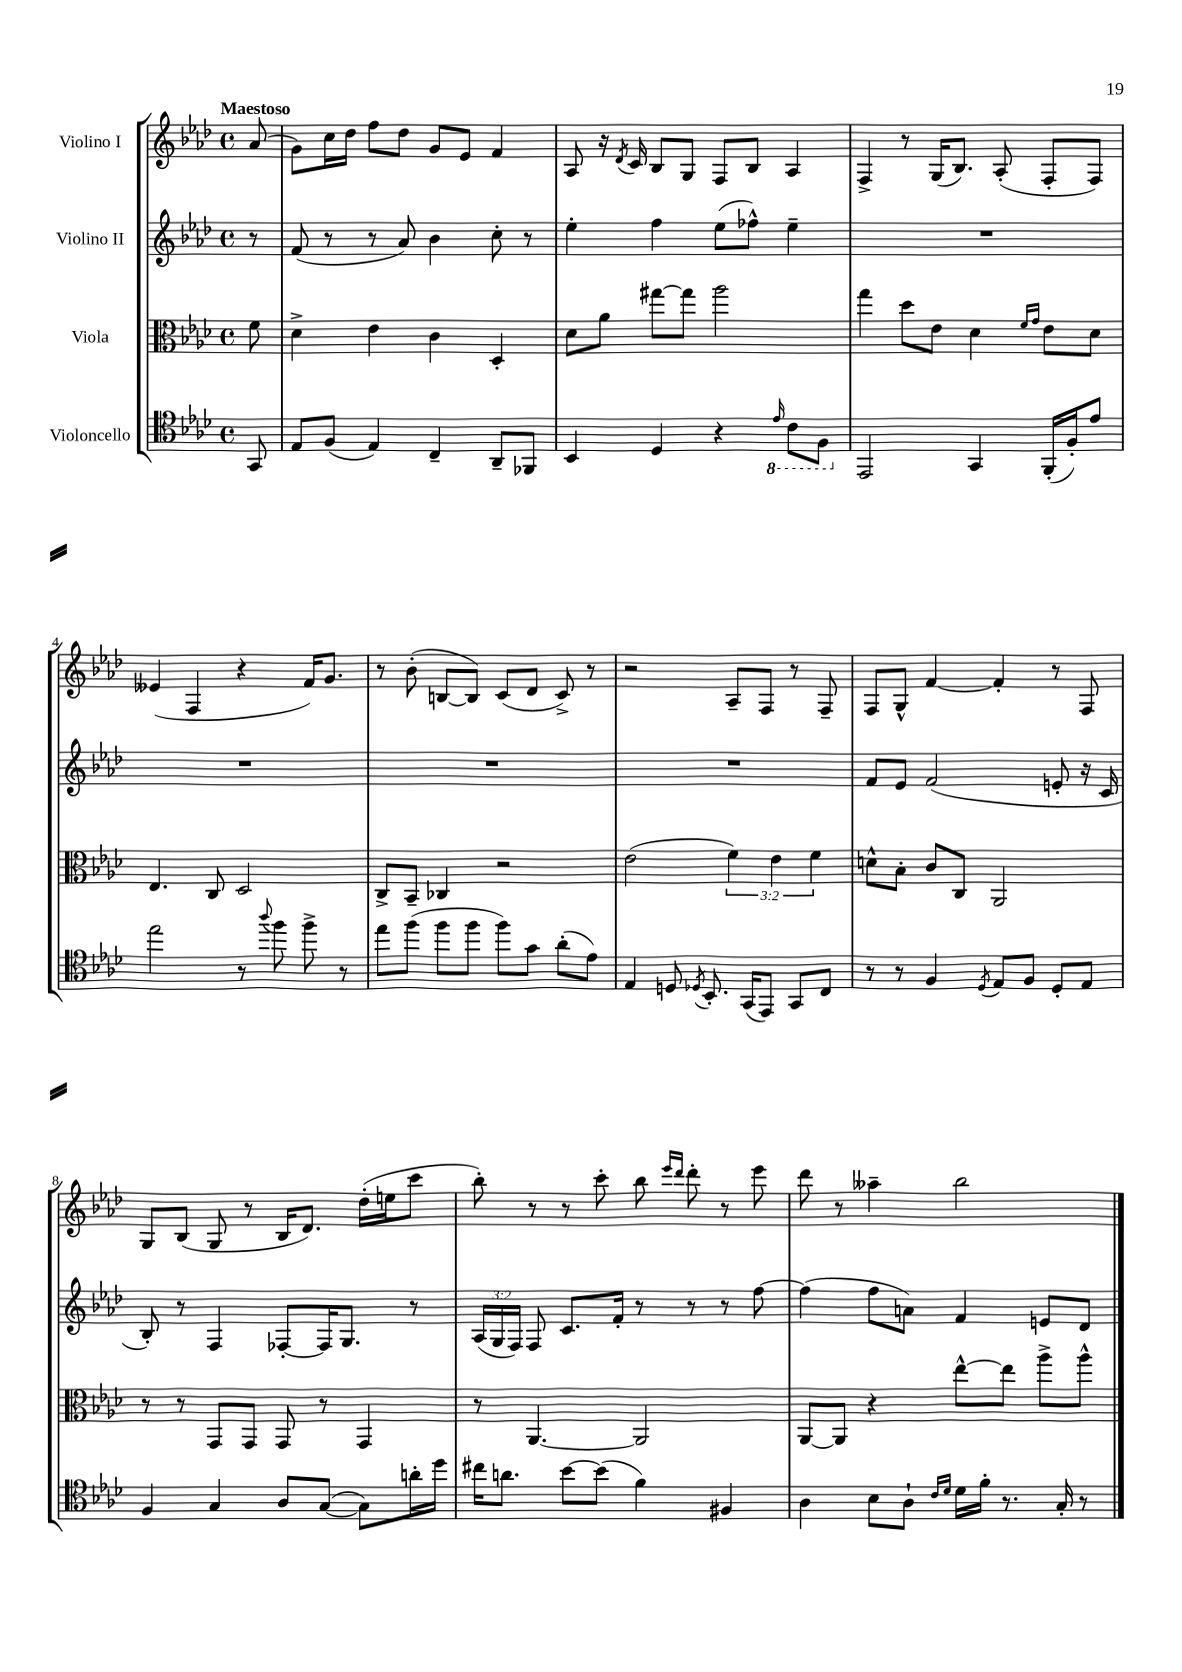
<<
\new StaffGroup <<
\new Staff = "s0" \with { instrumentName = "Violino I" } {
    \clef treble \key aes \major \defaultTimeSignature \time 4/4 \partial 8 \tempo "Maestoso"
    \autoBeamOff aes'8( |
    g'8[) c''16 des''16] f''8[ des''8] g'8[ ees'8] f'4 |
    aes8 r16 \acciaccatura { des'8 } c'16 bes8[ g8] f8[ bes8] aes4 |
    f4-> r8 g16[( bes8.]) aes8-.( f8[-. f8]) |
    eeses'4( f4 r4 f'16[) g'8.] |
    r8 bes'8-.( b8[~ b8]) c'8[( des'8] c'8->) r8 |
    r2 aes8[-- f8] r8 f8-- |
    f8[ g8]-^ f'4~ f'4-. r8 f8 |
    g8[ bes8]( g8 r8 bes16[ des'8.]) des''16[-.( e''16 c'''8] |
    bes''8-.) r8 r8 c'''8-. bes''8 \grace { ees'''16[ des'''16] } des'''8-. r8 ees'''8 |
    des'''8 r8 aeses''4-- bes''2 \bar "|." |
}
\new Staff = "s1" \with { instrumentName = "Violino II" } {
    \clef treble \key aes \major \defaultTimeSignature \time 4/4 \override Staff.TupletNumber.text = #tuplet-number::calc-fraction-text \partial 8
    \autoBeamOff r8 |
    f'8( r8 r8 aes'8) bes'4 c''8-. r8 |
    ees''4-. f''4 ees''8[( fes''8]-^) ees''4-- |
    R1 |
    R1 |
    R1 |
    R1 |
    f'8[ ees'8] f'2( e'8-. r16 c'16 |
    bes8-.) r8 f4 fes8[~-. fes16 g8.] r8 |
    \tuplet 3/2 { aes16[( g16 f16]) } f8 c'8.[ f'16]-. r8 r8 r8 f''8~ |
    f''4( f''8[ a'8]) f'4 e'8[ des'8] \bar "|." |
}
\new Staff = "s2" \with { instrumentName = "Viola" } {
    \clef alto \key aes \major \defaultTimeSignature \time 4/4 \override Staff.TupletNumber.text = #tuplet-number::calc-fraction-text \partial 8
    \autoBeamOff f'8 |
    des'4-> ees'4 c'4 des4-. |
    des'8[ aes'8] gis''8[~ gis''8] aes''2 |
    g''4 des''8[ ees'8] des'4 \grace { f'16[ g'16] } ees'8[ des'8] |
    ees4. c8 des2 |
    c8[-> bes,8]-- ces4 r2 |
    ees'2( \tuplet 3/2 { f'4) ees'4 f'4 } |
    d'8[-^ bes8]-. c'8[ c8] aes,2 |
    r8 r8 g,8[ g,8] g,8 r8 g,4 |
    r8 aes,4.~ aes,2 |
    aes,8[~ aes,8] r4 ees''8[~-^ ees''8] aes''8[-> aes''8]-^ \bar "|." |
}
\new Staff = "s3" \with { instrumentName = "Violoncello" } {
    \clef tenor \key aes \major \defaultTimeSignature \time 4/4 \partial 8
    \autoBeamOff g,8 |
    ees8[ f8]( ees4) c4-- aes,8[-- fes,8] |
    bes,4 des4 r4 \ottava #-1 \grace { ees16 } c8[ f,8] \ottava #0 |
    ees,2 g,4 f,16[-.( f16-.) ees'8] |
    ees''2 r8 \appoggiatura { aes''8 } f''8 f''8-> r8 |
    ees''8[ f''8]( f''8[ f''8] f''8[) g'8] aes'8[-.( ees'8]) |
    ees4 d8 \acciaccatura { des8 } bes,8.-. g,16[( ees,8]) g,8[ c8] |
    r8 r8 f4 \acciaccatura { des8 } ees8[ f8] des8[-. ees8] |
    f4 g4 aes8[ g8]~( g8[) a'16-. des''16] |
    cis''16[ a'8.] bes'8[~ bes'8]( f'4) fis4 |
    aes4 bes8[ aes8]-! \grace { c'16[ des'16] } des'16[ f'16]-. r8. g16-. r8 \bar "|." |
}
>>
>>
